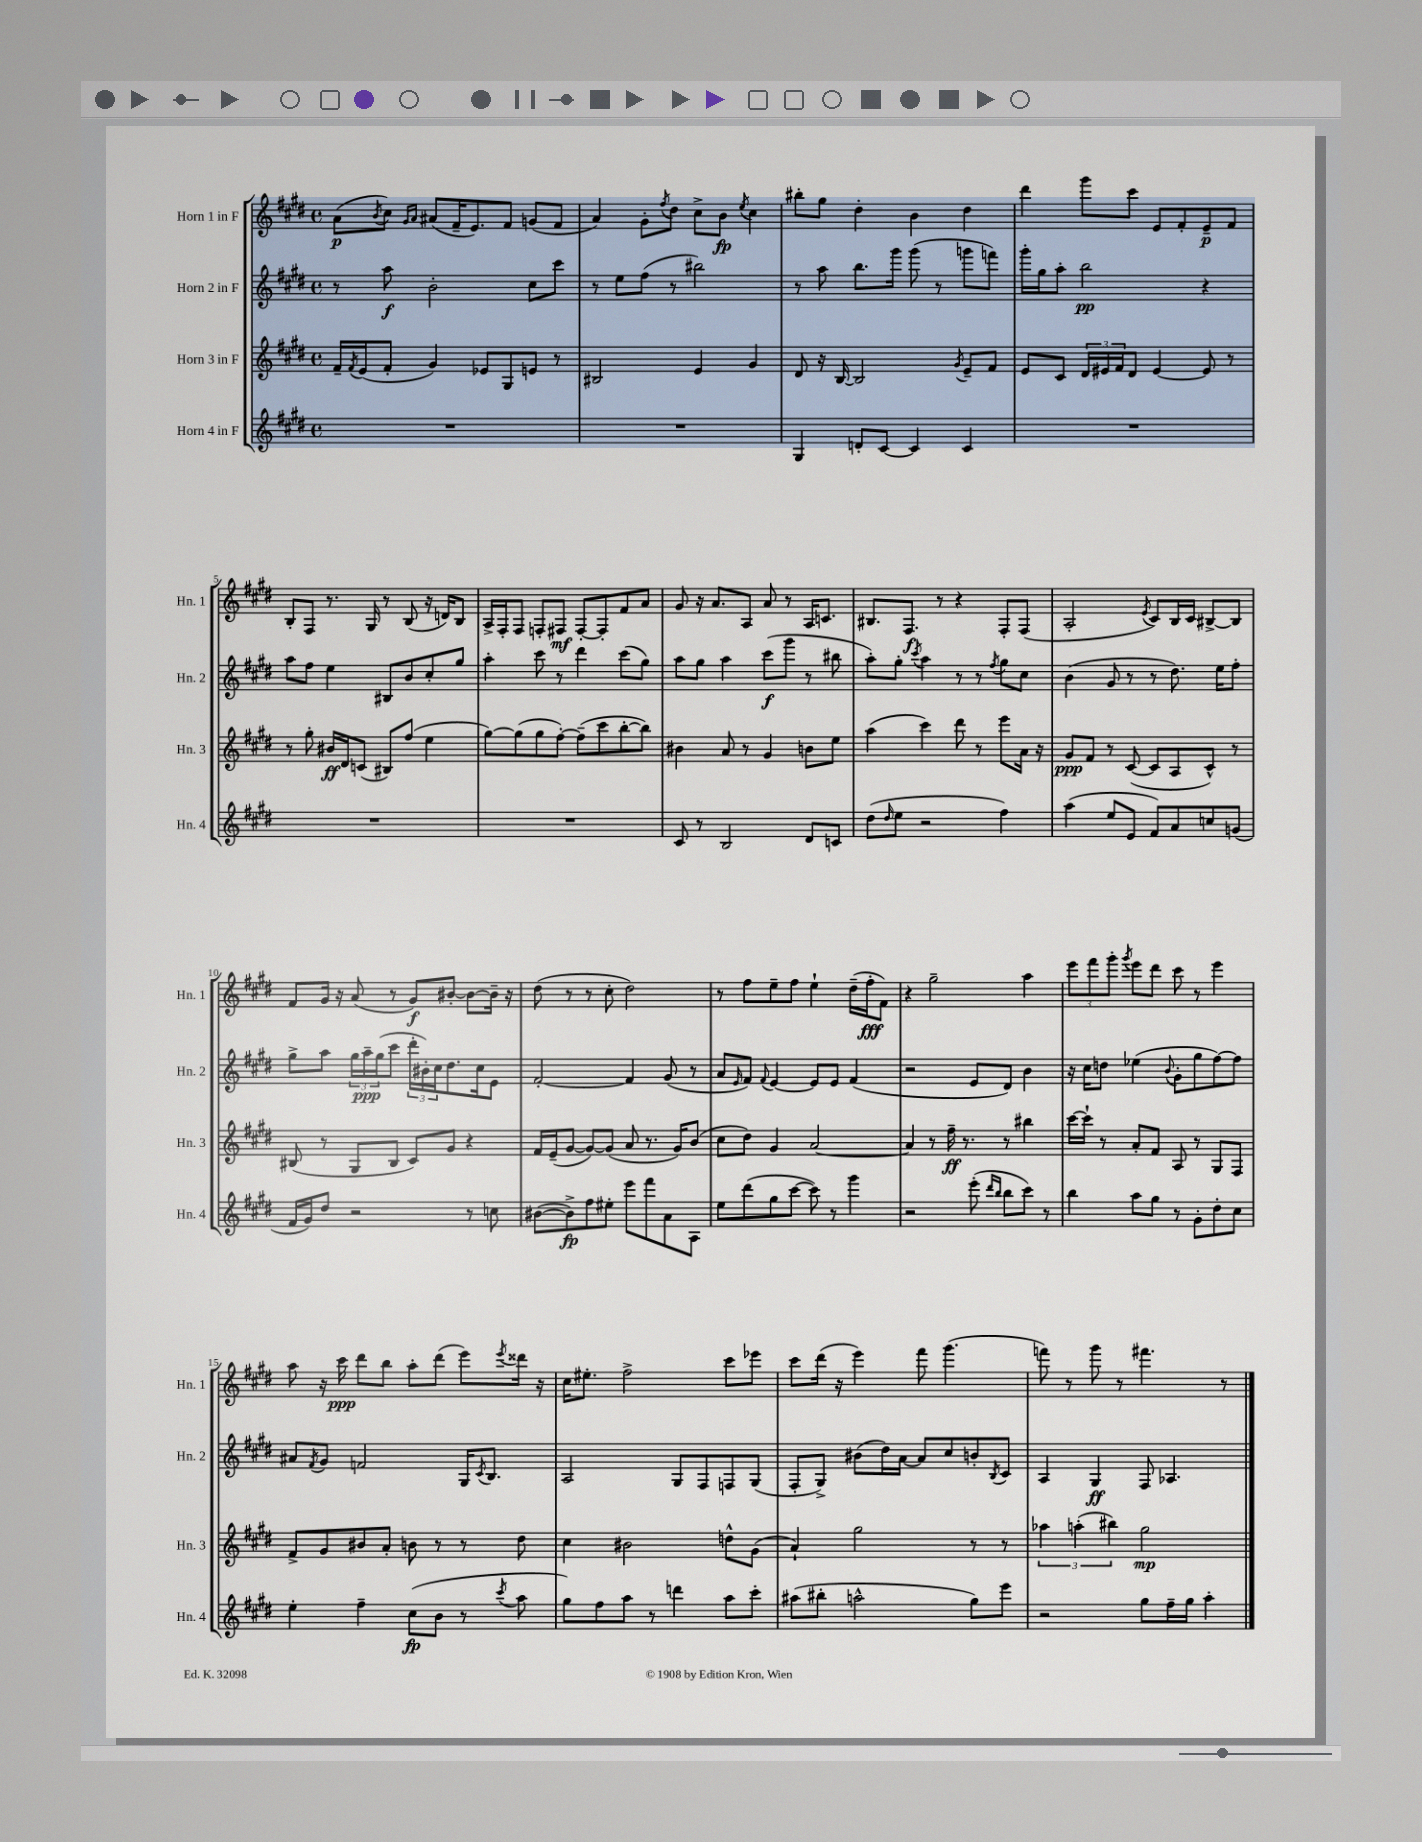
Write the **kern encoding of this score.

**kern	**dynam	**kern	**dynam	**kern	**dynam	**kern	**dynam
*part4	*part4	*part3	*part3	*part2	*part2	*part1	*part1
*staff4	*staff4	*staff3	*staff3	*staff2	*staff2	*staff1	*staff1
*I"Horn 4 in F	*	*I"Horn 3 in F	*	*I"Horn 2 in F	*	*I"Horn 1 in F	*
*I'Hn. 4	*	*I'Hn. 3	*	*I'Hn. 2	*	*I'Hn. 1	*
*clefG2	*	*clefG2	*	*clefG2	*	*clefG2	*
*k[f#c#g#d#]	*	*k[f#c#g#d#]	*	*k[f#c#g#d#]	*	*k[f#c#g#d#]	*
*M4/4	*	*M4/4	*	*M4/4	*	*M4/4	*
*met(c)	*	*met(c)	*	*met(c)	*	*met(c)	*
=1	=1	=1	=1	=1	=1	=1	=1
1r	.	16f#~/LL	.	8r	.	(8a\L	p
.	.	8qf#/	.	.	.	.	.
.	.	(16e/J	.	.	.	.	.
.	.	.	.	.	.	8qb/	.
.	.	8f#'/J	.	8aa\	f	8cc#\J)	.
.	.	.	.	.	.	16qqg#/LL	.
.	.	.	.	.	.	16qqa/JJ	.
.	.	4g#/)	.	2b'\	.	(8a#X/L	.
.	.	.	.	.	.	16f#~/K	.
.	.	.	.	.	.	8.e/)	.
.	.	8e-X/L	.	.	.	.	.
.	.	8G#/	.	.	.	8f#/J	.
.	.	8en/J	.	8cc#\L	.	(8gn/L	.
.	.	8r	.	8ccc#\J	.	8f#/J	.
=2	=2	=2	=2	=2	=2	=2	=2
1r	.	2B#X/	.	8r	.	4a/)	.
.	.	.	.	8ee\L	.	.	.
.	.	.	.	(8ff#\J	.	8g#'\L	.
.	.	.	.	.	.	8qff#/	.
.	.	.	.	8r	.	8dd#\J	.
.	.	4e/	.	2bb#X\)	.	8cc#^\L	.
.	.	.	.	.	.	8b\J	fp
.	.	.	.	.	.	8qee/	.
.	.	4g#/	.	.	.	4cc#\	.
=3	=3	=3	=3	=3	=3	=3	=3
4G#/	.	8d#/	.	8r	.	8bb#X'\L	.
.	.	16r	.	8aa\	.	8gg#\J	.
.	.	[16B/	.	.	.	.	.
8dn'/L	.	2B/]	.	8.bb\L	.	4dd#'\	.
[8c#/J	.	.	.	.	.	.	.
.	.	.	.	16ggg#\Jk	.	.	.
4c#/]	.	.	.	(8ggg#\	.	4b\	.
.	.	.	.	8r	.	.	.
.	.	8qg#/	.	.	.	.	.
4c#/	.	8e~/L	.	8gggn\L	.	4dd#\	.
.	.	8f#/J	.	8fffn\J)	.	.	.
=4	=4	=4	=4	=4	=4	=4	=4
1r	.	8e/L	.	16ggg#'\LL	.	4ddd#\	.
.	.	.	.	16gg#\J	.	.	.
.	.	8c#/J	.	8aa'\J	.	.	.
.	.	24d#/LL	.	2bb\	pp	8ggg#\L	.
.	.	24e#X/	.	.	.	.	.
.	.	24f#/J	.	.	.	.	.
.	.	8d#/J	.	.	.	8ccc#\J	.
.	.	[4e#/	.	.	.	8e/L	.
.	.	.	.	.	.	8f#'/	.
.	.	8e#/]	.	4r	.	8e~/	p
.	.	8r	.	.	.	8f#/J	.
!!LO:LB:g=z
=5	=5	=5	=5	=5	=5	=5	=5
1r	.	8r	.	8aa\L	.	8B'/L	.
.	.	8gg#'\	.	8ff#\J	.	8F#/J	.
.	.	16b#X/LL	ff	4ee\	.	8.r	.
.	.	16d#/J	.	.	.	.	.
.	.	(8cn/J	.	.	.	.	.
.	.	.	.	.	.	16G#/	.
.	.	8B#X/L)	.	8B#X/L	.	8r	.
.	.	(8ff#/J	.	8b/	.	(8B/	.
.	.	4ee\	.	8cc#'/	.	16r	.
.	.	.	.	.	.	16dn/KL)	.
.	.	.	.	8gg#/J	.	8B/J	.
=6	=6	=6	=6	=6	=6	=6	=6
1r	.	[8gg#\L)	.	4aa'\	.	16A^/LL	.
.	.	.	.	.	.	16F#'/J	.
.	.	(8gg#\]	.	.	.	8F#/J	.
.	.	8gg#\	.	8ccc#\	.	8Fn'/L	.
.	.	[8ff#'\J)	.	8r	.	8F#X/J	mf
.	.	(8ff#~\L]	.	4ddd#\	.	[8F#'/L	.
.	.	8ccc#\	.	.	.	8F#'/]	.
.	.	[8bb'\	.	(8ccc#\L	.	8f#/	.
.	.	8bb\J])	.	8gg#\J)	.	8a/J	.
=7	=7	=7	=7	=7	=7	=7	=7
8c#/	.	4b#X\	.	8aa\L	.	8g#/	.
8r	.	.	.	8gg#\J	.	16r	.
.	.	.	.	.	.	8.a/L	.
2B/	.	8a/	.	4aa\	.	.	.
.	.	8r	.	.	.	8A/J	.
.	.	4g#/	.	(8ccc#\L	f	8a/	.
.	.	.	.	8ggg#\J	.	8r	.
8d#/L	.	8bn\L	.	8r	.	16A/KL	.
.	.	.	.	.	.	8.cn/J	.
8cn/J	.	8ee\J	.	8bb#X\	.	.	.
=8	=8	=8	=8	=8	=8	=8	=8
(8dd#\L	.	(4aa\	.	8aa'\L)	.	8.B#X/L	.
16qqdd#/	.	.	.	.	.	.	.
8ee\J	.	.	.	8gg#'\J	.	.	.
.	.	.	.	.	.	8.F#/J	f
.	.	.	.	8qccc#/	.	.	.
2r	.	4ccc#\)	.	4aa\	.	.	.
.	.	.	.	.	.	8r	.
.	.	8ddd#\	.	8r	.	4r	.
.	.	8r	.	8r	.	.	.
.	.	.	.	8qff#/	.	.	.
4ff#\)	.	8eee\L	.	8gg#\L	.	8F#'/L	.
.	.	16a\Jk	.	8cc#\J	.	(8F#/J	.
.	.	16r	.	.	.	.	.
=9	=9	=9	=9	=9	=9	=9	=9
(4aa\	.	8g#/L	ppp	(4b\	.	2A'/	.
.	.	8f#/J	.	.	.	.	.
8ee/L	.	8r	.	8g#/	.	.	.
8e/J	.	([8c#/	.	8r	.	.	.
.	.	.	.	.	.	8qe/	.
8f#/L)	.	8c#/L]	.	8r	.	8c#/L)	.
8a/	.	8A/	.	8.dd#\)	.	16B/L	.
.	.	.	.	.	.	16c#/JJ	.
8ccn/	.	8c#^^/J)	.	.	.	[8B#X^/L	.
.	.	.	.	16ee\KL	.	.	.
(8gn/J	.	8r	.	8ff#'\J	.	8B#/J]	.
!!LO:LB:g=z
=10	=10	=10	=10	=10	=10	=10	=10
16f#/LL	.	(8B#X/	.	8gg#^\L	.	8f#/L	.
16g#/J)	.	.	.	.	.	.	.
8dd#/J	.	8r	.	8aa\J	.	16g#/Jk	.
.	.	.	.	.	.	16r	.
2r	.	8G#/L	.	24gg#\LL	.	(8a/	.
.	.	.	.	24aa~\	ppp	.	.
.	.	.	.	(24gg#\J	.	.	.
.	.	8B#/J	.	8ccc#\J	.	8r	.
.	.	8c#/L)	.	24ddd#'\LL	.	8g#/L)	f
.	.	.	.	24b#X'\)	.	.	.
.	.	.	.	24cc#\J	.	.	.
.	.	8g#/J	.	8.dd#\	.	[8b#X'/J	.
8r	.	4r	.	.	.	8b#\L_	.
.	.	.	.	16cc#\k	.	.	.
8ccn\	.	.	.	8e\J	.	16b#~\Jk]	.
.	.	.	.	.	.	16r	.
=11	=11	=11	=11	=11	=11	=11	=11
([8b#X\L	.	16f#/LL	.	[2f#'/	.	(8dd#\	.
.	.	(16e~/J	.	.	.	.	.
8b#^\])	fp	[8g#/J	.	.	.	8r	.
8ff#\	.	8g#/L_)	.	.	.	8r	.
8ee#X'\J	.	(8g#/J]	.	.	.	8cc#'\	.
8eee\L	.	8a/	.	4f#/]	.	2dd#\)	.
8fff#\	.	8.r	.	.	.	.	.
8a\	.	.	.	(8g#/	.	.	.
.	.	16g#/KL)	.	.	.	.	.
8A\J	.	(8b/J	.	8r	.	.	.
=12	=12	=12	=12	=12	=12	=12	=12
8ee\L	.	8cc#\L	.	8a/L	.	8r	.
.	.	.	.	16qqe/	.	.	.
(8ddd#\	.	8dd#\J)	.	8f#/J)	.	8ff#\L	.
.	.	.	.	8qqf#/	.	.	.
8gg#\	.	4g#/	.	[4e/	.	8ee~\	.
[8ccc#\J	.	.	.	.	.	8ff#\J	.
8ccc#\])	.	[2a/	.	8e/L]	.	4ee`\	.
8r	.	.	.	8e/J	.	.	.
4ggg#\	.	.	.	(4f#/	.	(16dd#~\LL	.
.	.	.	.	.	.	16ff#'\J	fff
.	.	.	.	.	.	8f#\J)	.
=13	=13	=13	=13	=13	=13	=13	=13
2r	.	4a/]	.	2r	.	4r	.
.	.	8r	.	.	.	2gg#~\	.
.	.	16ff#~\	ff	.	.	.	.
.	.	8.r	.	.	.	.	.
(8eee'\	.	.	.	8e/L	.	.	.
16qqddd#/LL	.	.	.	.	.	.	.
16qqbb/JJ	.	.	.	.	.	.	.
8bb\L	.	8r	.	8d#/J)	.	.	.
8ccc#\J)	.	4bb#X\	.	4b\	.	4aa\	.
8r	.	.	.	.	.	.	.
=14	=14	=14	=14	=14	=14	=14	=14
4bb\	.	[16ccc#\LL	.	16r	.	12eee\L	.
.	.	16ccc#`\JJ]	.	16cc#\KL	.	.	.
.	.	.	.	.	.	12fff#\	.
.	.	8r	.	8ddn\J	.	.	.
.	.	.	.	.	.	12ggg#'\J	.
.	.	.	.	.	.	8qggg#/	.
8aa\L	.	8a'/L	.	(4ee-X\	.	8eee\L	.
8gg#\J	.	8f#/J	.	.	.	8ddd#\J	.
.	.	.	.	8qqb/	.	.	.
8r	.	8A/	.	8g#'\L	.	8ccc#\	.
8g#'\L	.	8r	.	8gg#\	.	8r	.
8dd#'\	.	8G#/L	.	[8ff#\)	.	4eee\	.
8cc#\J	.	8F#/J	.	8ff#\J]	.	.	.
!!LO:LB:g=z
=15	=15	=15	=15	=15	=15	=15	=15
4ee'\	.	8f#^/L	.	8a#X/L	.	8aa\	.
.	.	.	.	8qf#/	.	.	.
.	.	8g#/	.	8g#/J	.	16r	.
.	.	.	.	.	.	16ccc#\	ppp
4ff#~\	.	8b#X/	.	2fn/	.	8ddd#\L	.
.	.	8a'/J	.	.	.	8bb\J	.
(8cc#\L	fp	8bn\	.	.	.	8aa'\L	.
8b\J	.	8r	.	.	.	(8ddd#\J	.
8r	.	8r	.	16G#/KL	.	8eee\L)	.
.	.	.	.	8qc#/	.	.	.
.	.	.	.	8.B/J	.	.	.
8qccc#/	.	.	.	.	.	8qeee/	.
8aa\	.	8dd#\	.	.	.	16ddd##X\Jk	.
.	.	.	.	.	.	16r	.
=16	=16	=16	=16	=16	=16	=16	=16
8gg#\L)	.	4cc#\	.	2A/	.	16cc#\KL	.
.	.	.	.	.	.	8.ee#X'\J	.
8ff#\	.	.	.	.	.	.	.
8aa\J	.	2b#X\	.	.	.	2ff#^\	.
8r	.	.	.	.	.	.	.
4dddn\	.	.	.	8G#/L	.	.	.
.	.	.	.	8F#/	.	.	.
8aa\L	.	8ddn^^\L	.	8Fn/	.	8ccc#\L	.
8ccc#'\J	.	(8g#\J	.	(8G#/J	.	8eee-X\J	.
=17	=17	=17	=17	=17	=17	=17	=17
(8aa#X\L	.	4a`/)	.	8F#'/L	.	8ccc#\L	.
8bb#X'\J	.	.	.	8G#^/J)	.	(16ddd#\Jk	.
.	.	.	.	.	.	16r	.
2aan^^\	.	2gg#\	.	(8b#X\L	.	4eee\)	.
.	.	.	.	16dd#\L)	.	.	.
.	.	.	.	[16a\JJ	.	.	.
.	.	.	.	8a/L]	.	8fff#\	.
.	.	.	.	8cc#/	.	(4.ggg#\	.
8gg#\L)	.	8r	.	8bn'/	.	.	.
.	.	.	.	8qB/	.	.	.
8eee\J	.	8r	.	8c#/J	.	.	.
=18	=18	=18	=18	=18	=18	=18	=18
2r	.	6aa-X\	.	4A/	.	8fffn\)	.
.	.	.	.	.	.	8r	.
.	.	(6aan'\	.	.	.	.	.
.	.	.	.	4G#/	ff	8ggg#\	.
.	.	6bb#X\)	.	.	.	.	.
.	.	.	.	.	.	8r	.
8gg#\L	.	2gg#\	mp	8F#/	.	4.fff#X\	.
16ff#~\L	.	.	.	4.A-X/	.	.	.
16gg#\JJ	.	.	.	.	.	.	.
4aa'\	.	.	.	.	.	.	.
.	.	.	.	.	.	8r	.
==	==	==	==	==	==	==	==
*-	*-	*-	*-	*-	*-	*-	*-
